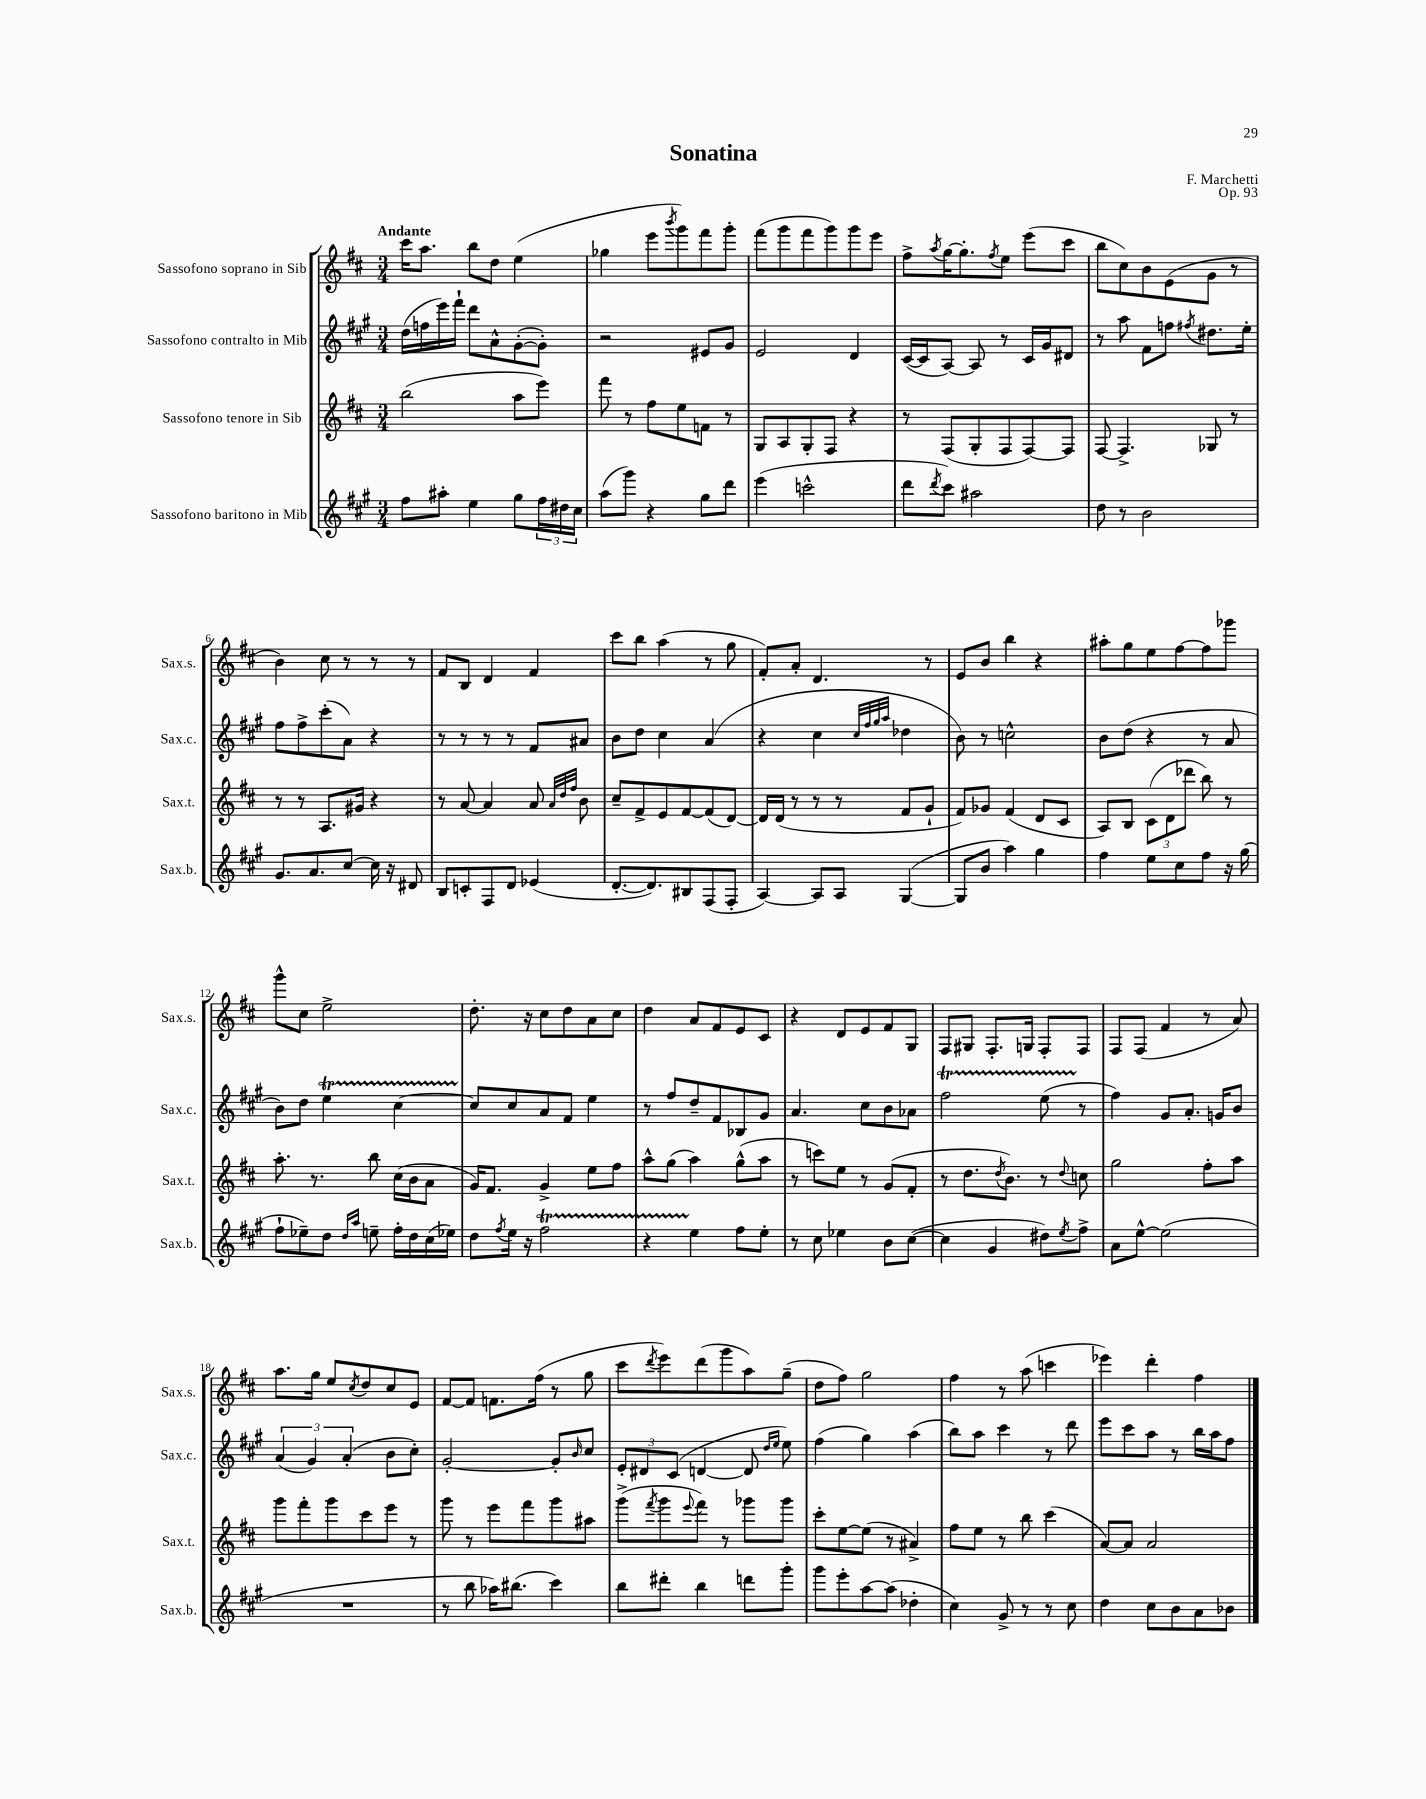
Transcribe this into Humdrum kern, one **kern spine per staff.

**kern	**kern	**kern	**kern
*part4	*part3	*part2	*part1
*staff4	*staff3	*staff2	*staff1
*I"Sassofono baritono in Mib	*I"Sassofono tenore in Sib	*I"Sassofono contralto in Mib	*I"Sassofono soprano in Sib
*I'Sax.b.	*I'Sax.t.	*I'Sax.c.	*I'Sax.s.
*clefG2	*clefG2	*clefG2	*clefG2
*k[f#c#g#]	*k[f#c#]	*k[f#c#g#]	*k[f#c#]
*M3/4	*M3/4	*M3/4	*M3/4
=1	=1	=1	=1
!	!	!	!LO:TX:a:B:t=Andante
8ff#\L	(2bb\	(16dd\LL	16ccc#\KL
.	.	16ffn\	8.aa\J
8aa#X'\J	.	16eee\)	.
.	.	16fff#`\JJ	.
4ee\	.	8ddd\L	8bb\L
.	.	8a^^\	8dd\J
8gg#\L	8aa\L	([8g#'\	(4ee\
24ff#\L	8eee\J)	8g#'\J])	.
24dd#X\	.	.	.
24cc#\JJ	.	.	.
=2	=2	=2	=2
(8aa\L	8fff#\	2r	4gg-X\
8ggg#\J)	8r	.	.
4r	8ff#\L	.	8eee\L
.	.	.	8qbbb/
.	8ee\	.	8ggg\)
8gg#\L	8fn\J	8e#X/L	8fff#\
8ddd\J	8r	8g#/J	8ggg'\J
=3	=3	=3	=3
(4eee\	8G/L	2e/	(8fff#\L
.	8A/	.	8ggg\
2cccn^^\	8G'/	.	8fff#\
.	8F#/J	.	8ggg\)
.	4r	4d/	8ggg\
.	.	.	8eee\J
=4	=4	=4	=4
8ddd\L	8r	([16c#/LL	8ff#^\L
.	.	16c#/J]	.
8qddd/	.	.	8qaa/
8ccc#\J)	(8F#/L	[8A/J)	[16gg\K
.	.	.	8.gg'\]
2aa#X\	8G'/	8A/]	.
.	.	.	8qff#/
.	8F#/	8r	8ee\J
.	[8F#/)	16c#/LL	(8eee\L
.	.	16g#/J	.
.	8F#/J]	8d#X/J	8ccc#\J
=5	=5	=5	=5
8dd\	[8F#/	8r	8bb\L
8r	4.F#^/]	8aa\	8cc#\)
2b\	.	8f#\L	8b\
.	.	8ffn\J	(8e\
.	.	8qff#X/	.
.	8G-X/	8.dd#X\L	8g\J
.	8r	.	8r
.	.	16ee'\Jk	.
!!LO:LB:g=z
=6	=6	=6	=6
8.g#/L	8r	8ff#\L	4b\)
.	8r	8ff#^\	.
8.a/	.	.	.
.	8.A/L	(8ccc#'\	8cc#\
[8cc#/J	.	8a\J)	8r
.	16g#X/Jk	.	.
16cc#\]	4r	4r	8r
16r	.	.	.
8d#X/	.	.	8r
=7	=7	=7	=7
8B/L	8r	8r	8f#/L
8cn'/	[8a/	8r	8B/J
8F#/	4a/]	8r	4d/
8d/J	.	8r	.
(4e-X/	8a/	8f#/L	4f#/
.	32qqa/LLL	.	.
.	32qqdd/	.	.
.	32qqff#/JJJ	.	.
.	8b\	8a#X/J	.
=8	=8	=8	=8
[8.d'/L	8cc#~/L	8b\L	8ccc#\L
.	8f#^/	8dd\J	8bb\J
8.d/])	.	.	.
.	8e/	4cc#\	(4aa\
8B#X/	[8f#/	.	.
(8F#/	(8f#/]	(4a/	8r
8F#'/J	[8d/J)	.	8gg\
=9	=9	=9	=9
[4A/)	16d/LL]	4r	8f#'/L)
.	(16d/JJ	.	.
.	8r	.	8a'/J
8A/L]	8r	4cc#\	4.d/
8A/J	8r	.	.
.	.	32qqcc#/LLL	.
.	.	32qqff#/	.
.	.	32qqgg#/	.
.	.	32qqaa/JJJ	.
([4G#/	8f#/L	4dd-X\	.
.	8g`/J	.	8r
=10	=10	=10	=10
8G#/L]	8f#/L)	8b\)	8e/L
8b/J	8g-X/J	8r	8b/J
4aa\)	(4f#/	2ccn^^\	4bb\
4gg#\	8d/L	.	4r
.	8c#/J	.	.
=11	=11	=11	=11
4ff#\	8A/L)	8b\L	8aa#X'\L
.	8B/J	(8dd\J	8gg\
8ee\L	(12c#\L	4r	8ee\
.	12d\	.	.
8cc#\	.	.	[8ff#\
.	12ddd-X\J	.	.
8ff#\J	8bb\)	8r	8ff#\]
16r	8r	8a/	8ggg-X\J
(16gg#\	.	.	.
!!LO:LB:g=z
=12	=12	=12	=12
8ff#`\L	8.aa'\	8b\L)	8ggg^^\L
8ee-X~\)	.	8dd\J	8cc#\J
.	8.r	.	.
8dd\J	.	4eeT\	2ee^\
16qqdd/LL	.	.	.
16qqaa/JJ	.	.	.
8een~\	8bb\	.	.
16ff#'\LL	(16cc#\LL	[4cc#TTT\	.
16dd\	16b\J	.	.
(16cc#\	8a\J	.	.
16ee-X\JJ)	.	.	.
=13	=13	=13	=13
8dd\L	16g/KL)	8cc#/L]	8.dd'\
.	8.f#/J	.	.
8qff#/	.	.	.
16ee\Jk	.	8cc#/	.
16r	.	.	16r
2ff#T\	4g^/	8a/	8cc#\L
.	.	8f#/J	8dd\
.	8ee\L	4ee\	8a\
.	8ff#\J	.	8cc#\J
=14	=14	=14	=14
4r	8aa^^\L	8r	4dd\
.	(8gg\J	8ff#/L	.
4ee\	4aa\)	8dd~/	8a/L
.	.	8f#/	8f#/
8ff#\L	(8gg^^\L	8B-X/	8e/
8ee'\J	8aa\J	8g#/J	8c#/J
=15	=15	=15	=15
8r	8r	4.a/	4r
8cc#\	8cccn\L)	.	.
4ee-X\	8ee\J	.	8d/L
.	8r	8cc#\L	8e/
8b\L	(8g/L	8b\	8f#/
([8cc#\J	8f#'/J	8a-X\J	8G/J
=16	=16	=16	=16
4cc#\]	8r	2ff#T\	8F#/L
.	8.dd\L	.	8G#X/J
4g#/	.	.	8.F#'/L
.	8qdd/	.	.
.	8.b\J)	.	.
.	.	.	16Gn/Jk
8dd#X\L)	8r	(8eeTTT\	8F#'/L
8qee/	8qqdd/	.	.
8ff#^\J	8ccn\	8r	8F#/J
=17	=17	=17	=17
8a\L	2gg\	4ff#\)	8F#/L
[8ee^^\J	.	.	(8F#/J
(2ee\]	.	8g#/L	4f#/
.	.	8.a'/J	.
.	8ff#'\L	.	8r
.	.	16gn/KL	.
.	8aa\J	8b/J	8a/)
!!LO:LB:g=z
=18	=18	=18	=18
2.r	8ggg\L	(6a/	8.aa\L
.	8fff#'\	.	.
.	.	6g#/)	.
.	.	.	16gg\Jk
.	8ggg\	.	8ee/L
.	.	(6a'/	.
.	.	.	8qcc#/
.	8ccc#\	.	8dd/
.	8eee\J	8b\L	8cc#/
.	8r	8cc#'\J)	8e/J
=19	=19	=19	=19
8r	8ggg\	[2g#'/	[8f#/L
8bb\	8r	.	8f#/J]
16aa-X\KL)	8eee\L	.	8.fn\L
(8.bb#X\J	.	.	.
.	8fff#\	.	.
.	.	.	(16ff#\Jk
4ccc#\)	8ggg\	8g#'/L]	8r
.	.	16qqb/	.
.	8aa#X\J	8cc#/J	8gg\
=20	=20	=20	=20
8bb\L	(8ggg^\L	12e'/L	8ccc#\L
.	.	12d#X/	.
.	8qfff#/	.	8qddd/
8ddd#X'\J	8ggg\	.	8eee\)
.	.	(12c#/J	.
.	8qqeee/	.	.
4bb\	8fff#\J)	[4dn/	(8ddd\
.	8r	.	8ggg\
8dddn\L	8ggg-X\L	8d/]	8aa\)
.	.	16qqdd/LL	.
.	.	16qqee/JJ	.
8ggg#'\J	8ggg-\J	8ee\)	(8gg~\J
=21	=21	=21	=21
8ggg#\L	8ccc#'\L	(4ff#\	8dd\L
8eee'\	[8ee\	.	8ff#\J)
[8aa\	(8ee\J]	4gg#\)	2gg\
(8aa\J]	8r	.	.
4dd-X'\	4a#X^/)	(4aa\	.
=22	=22	=22	=22
4cc#\)	8ff#\L	8bb\L)	4ff#\
.	8ee\J	8aa\J	.
8g#^/	8r	4ccc#\	8r
8r	8bb\	.	(8aa\
8r	(4ccc#\	8r	4cccn\
8cc#\	.	8ddd\	.
=23	=23	=23	=23
4dd\	[8a/L)	8eee\L	4eee-X\)
.	8a/J]	8ccc#\	.
8cc#\L	2a/	8aa\J	4ddd'\
8b\	.	8r	.
8a\	.	16bb\LL	4ff#\
.	.	16aa\J	.
8b-X\J	.	8ff#\J	.
==	==	==	==
*-	*-	*-	*-
